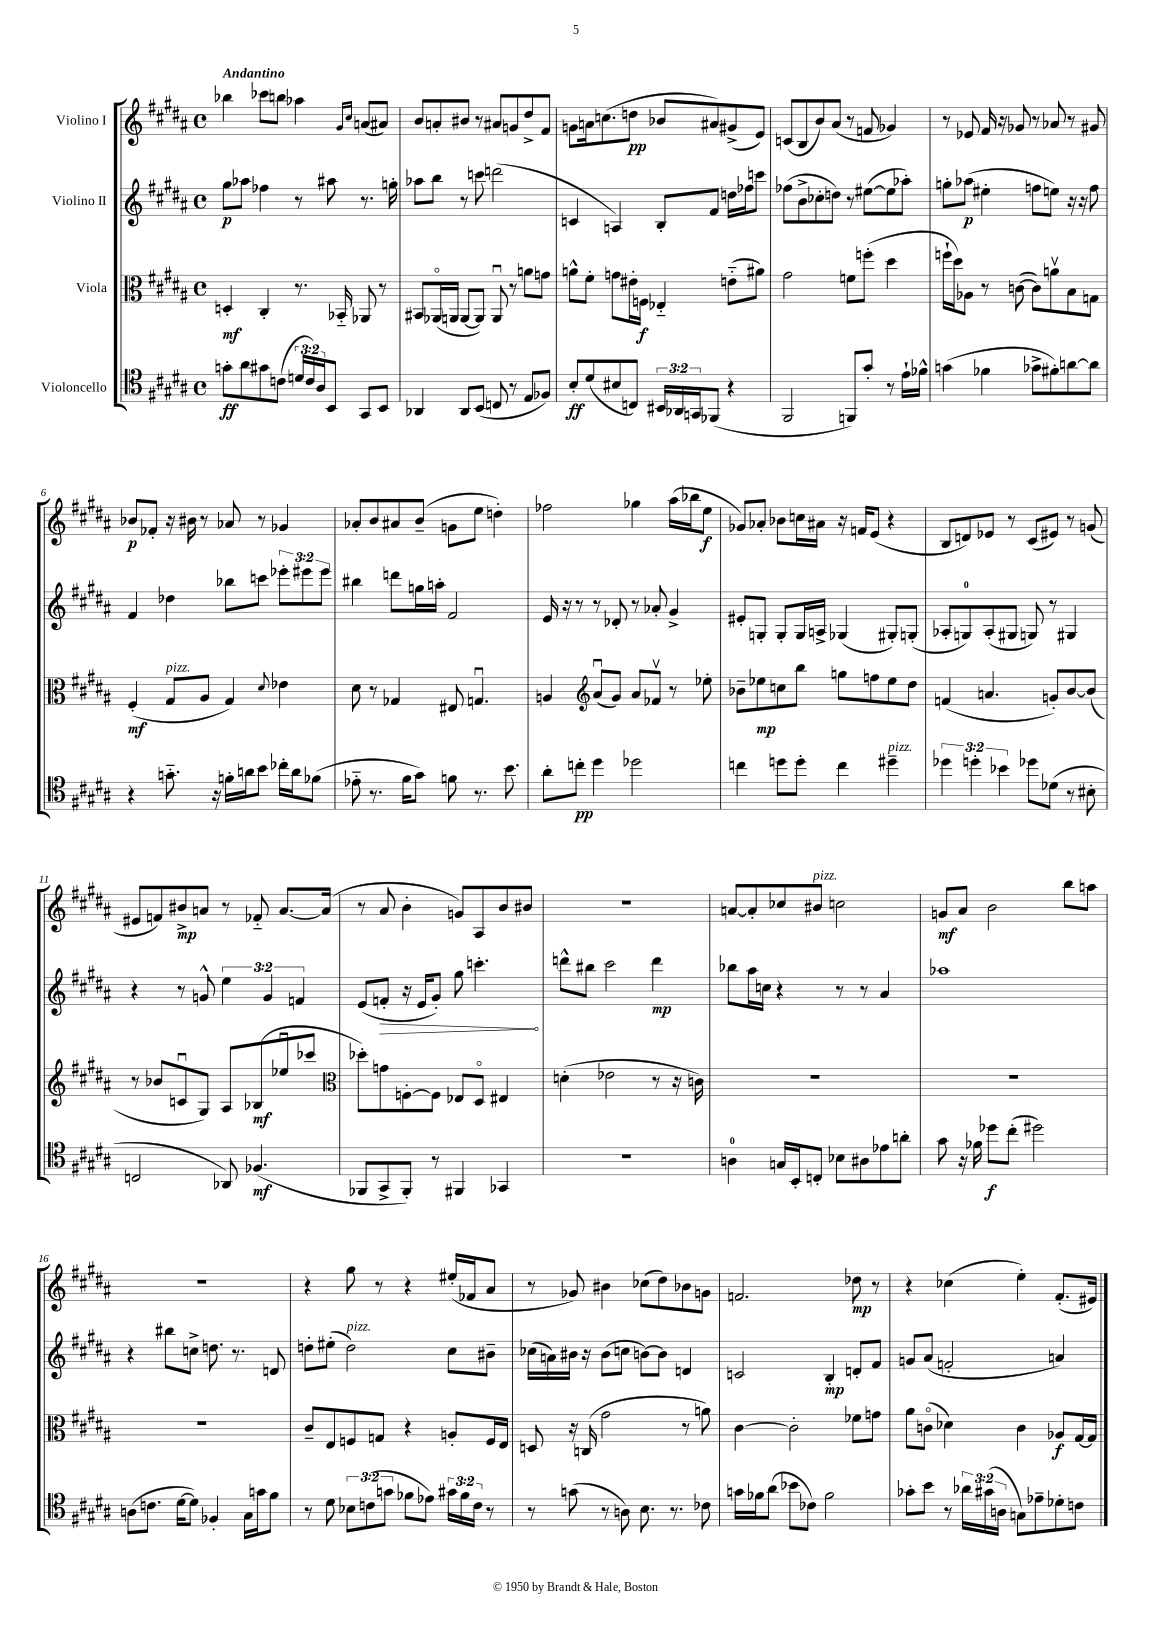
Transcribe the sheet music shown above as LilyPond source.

<<
\new StaffGroup <<
\new Staff = "s0" \with { instrumentName = "Violino I" } {
    \clef treble \key b \major \defaultTimeSignature \time 4/4 \tempo "Andantino"
    bes''4 ces'''8 b''8 aes''4 \grace { gis'16 cis''16 } a'8( ais'8) |
    b'8 a'8-. bis'8 r8 ais'8 g'8 dis''8-> fis'8 |
    g'8 a'16 c''8.( d''8\pp bes'8 ais'8) gis'8->( e'8) |
    c'8( b8 b'8) ais'8( r8 f'8 ges'4) |
    r8 ees'8 fis'16 r16 ges'8 r8 aes'8 r8 gis'8 |
    bes'8\p fes'8-. r16 bis'16 r8 aes'8 r8 ges'4 |
    aes'8-. b'8 ais'8 b'8--( g'8 e''8 d''4-.) |
    fes''2 ges''4 ais''16( bes''16 e''8\f |
    ges'8) aes'8-. bes'8 c''16 ais'16 r16 f'16 e'8( r4 |
    b8 d'8) ees'8 r8 cis'8( eis'8) r8 g'8( |
    eis'8 f'8) bis'8->\mp a'8 r8 fes'8-_ a'8.~ a'16( |
    r8 ais'8 b'4-. g'8) ais8 b'8 bis'8 |
    R1 |
    a'8~ a'8-. ces''8 bis'8^\markup { \italic "pizz." } c''2 |
    g'8\mf ais'8 b'2 b''8 a''8 |
    R1 |
    r4 gis''8 r8 r4 eis''16-.( fes'16 ais'8 |
    r8 ges'8) bis'4 ces''8( dis''8) bes'8 g'8 |
    f'2. des''8\mp r8 |
    r4 ces''4( e''4-.) fis'8.-.( eis'16) \bar "|." |
}
\new Staff = "s1" \with { instrumentName = "Violino II" } {
    \clef treble \key b \major \defaultTimeSignature \time 4/4 \override Staff.TupletNumber.text = #tuplet-number::calc-fraction-text
    gis''8\p aes''8 fes''4 r8 ais''8 r8. g''16-. |
    aes''8 b''8 r8 c'''8 d'''2( |
    c'4 a4) b8-. fis'8 d''16 fes''16 c'''8 |
    fes''8( b'8-> ces''8-. d''8) r8 eis''8~( eis''8 aes''8-.) |
    g''8-. aes''8\p( eis''4-. f''8 e''8) r16 r16 f''8 |
    fis'4 des''4 bes''8 c'''8 \tuplet 3/2 { ees'''8-. eis'''8 eis'''8 } |
    bis''4 d'''8 g''16 a''16-. fis'2 |
    e'16 r16 r8 r8 des'8-. r8 aes'8-. gis'4-> |
    eis'8-. g8-. g8-. g16 a16-> ges4( gis8-.) g8-.( |
    aes8-. g8-0) aes8-.( gis8 g8) r8 gis4 |
    r4 r8 g'8-^ \tuplet 3/2 { e''4 g'4 f'4 } |
    e'8( \once \override Hairpin.circled-tip = ##t f'8-.\> r16 e'16 gis'8-.) gis''8 c'''4.-.\! |
    d'''8-^ bis''8 cis'''2 d'''4\mp |
    bes''8 ais''16 c''16 r4 r8 r8 ais'4 |
    aes''1 |
    r4 bis''8 c''8-> d''8. r8. d'8 |
    d''8-. eis''8-.( d''2^\markup { \italic "pizz." }) cis''8 bis'8-- |
    ces''16( a'16) bis'16 r16 bis'8( c''8 b'8~) b'8 d'4 |
    c'2 b4-.\mp d'8-. fis'8 |
    g'8 ais'8( f'2-. a'4) \bar "|." |
}
\new Staff = "s2" \with { instrumentName = "Viola" } {
    \clef alto \key b \major \defaultTimeSignature \time 4/4
    d4-.\mf cis4-. r8. bes,16-_ aes,8 r8 |
    bis,8 aes,16\flageolet( a,16 a,8~ a,8) a,8\downbow r8 a'8 g'8 |
    a'8-^ fis'8-. g'8 eis'16-. f16\f ees4-_ e'8-_( ais'8) |
    gis'2 f'8 f''8-.( dis''4 |
    f''16-! dis''16) aes8 r8 c'8~( c'8) a'8\upbow b8 g8 |
    fis4-.\mf( gis8^\markup { \italic "pizz." } ais8 gis4) \appoggiatura { dis'8 } ees'4 |
    dis'8 r8 ges4 eis8 g4.\downbow |
    a4 \clef treble ais'8\downbow( gis'8) ais'8 fes'8\upbow r8 ees''8-. |
    bes'8-- ees''8\mp c''8 b''8 g''8 f''8 ees''8 dis''8 |
    f'4( a'4. g'8-.) b'8~ b'8( |
    r8 bes'8 c'8\downbow gis8) ais8 bes8\mf( ees''8\downbow ces'''8 |
    \clef alto des''8-.) g'8 f8~-. f8 ees8 dis8\flageolet eis4 |
    d'4-.( ees'2 r8 r16 c'16) |
    R1 |
    R1 |
    R1 |
    cis'8-- e8 f8 g8 r4 a8-. f16 e16 |
    d8 r16 c16( gis'2 r8 a'8) |
    cis'4~ cis'2-. fes'8 g'8 |
    ais'8 c'8\flageolet( des'4) c'4 aes8\f gis16~ gis16 \bar "|." |
}
\new Staff = "s3" \with { instrumentName = "Violoncello" } {
    \clef tenor \key b \major \defaultTimeSignature \time 4/4 \override Staff.TupletNumber.text = #tuplet-number::calc-fraction-text
    g'8-.\ff ais'8 gis'8 c'8( \tuplet 3/2 { d'16 c'16) ais16 } b,8 gis,8 b,8 |
    aes,4 aes,8 b,8( c8 r8 e8 fes8) |
    b8-.\ff dis'8( bis8 c8) \tuplet 3/2 { bis,16 aes,16 g,16 } fes,8( r4 |
    fis,2 f,8) gis'8-. r8 e'16-! fes'16-^ |
    g'4( fes'4 ges'8-> fis'8-.) a'8~ a'8 |
    r4 g'8.-_ r16 f'16-. a'16 b'8 ces''16-. a'16 fes'8( |
    ees'8-_ r8. fis'16 gis'8) f'8 r8. b'8. |
    ais'8-. c''8-.\pp dis''4 des''2 |
    c''4 d''8 d''8-. c''4 dis''4--^\markup { \italic "pizz." } |
    \tuplet 3/2 { des''4 d''4-. bes'4 } des''8 des'8( r8 bis8-. |
    c2 aes,8) fes4.\mf( |
    fes,8 gis,8-> fes,8-.) r8 fis,4 ges,4 |
    R1 |
    a4-0 g16 b,16-. c8-. bes8 ais8 ees'8 a'8-. |
    gis'8 r16 fes'16 des''8\f cis''8-.( dis''2) |
    a8( c'8. dis'16~ dis'8) fes4-. gis16 g'16 fis'8 |
    r8 dis'8 \tuplet 3/2 { bes8 c'8( g'8 } fes'8 ees'8) \tuplet 3/2 { gis'16 fes'16 c'16 } r8 |
    r8 g'8( r8 a8) b8. r8. ces'8 |
    g'16 fes'16 ais'8( bes'8 ces'8) fes'2 |
    ges'8-. b'8 r8 \tuplet 3/2 { aes'16 gis'16( a16 } g8) ees'8-- des'8-. c'8 \bar "|." |
}
>>
>>
